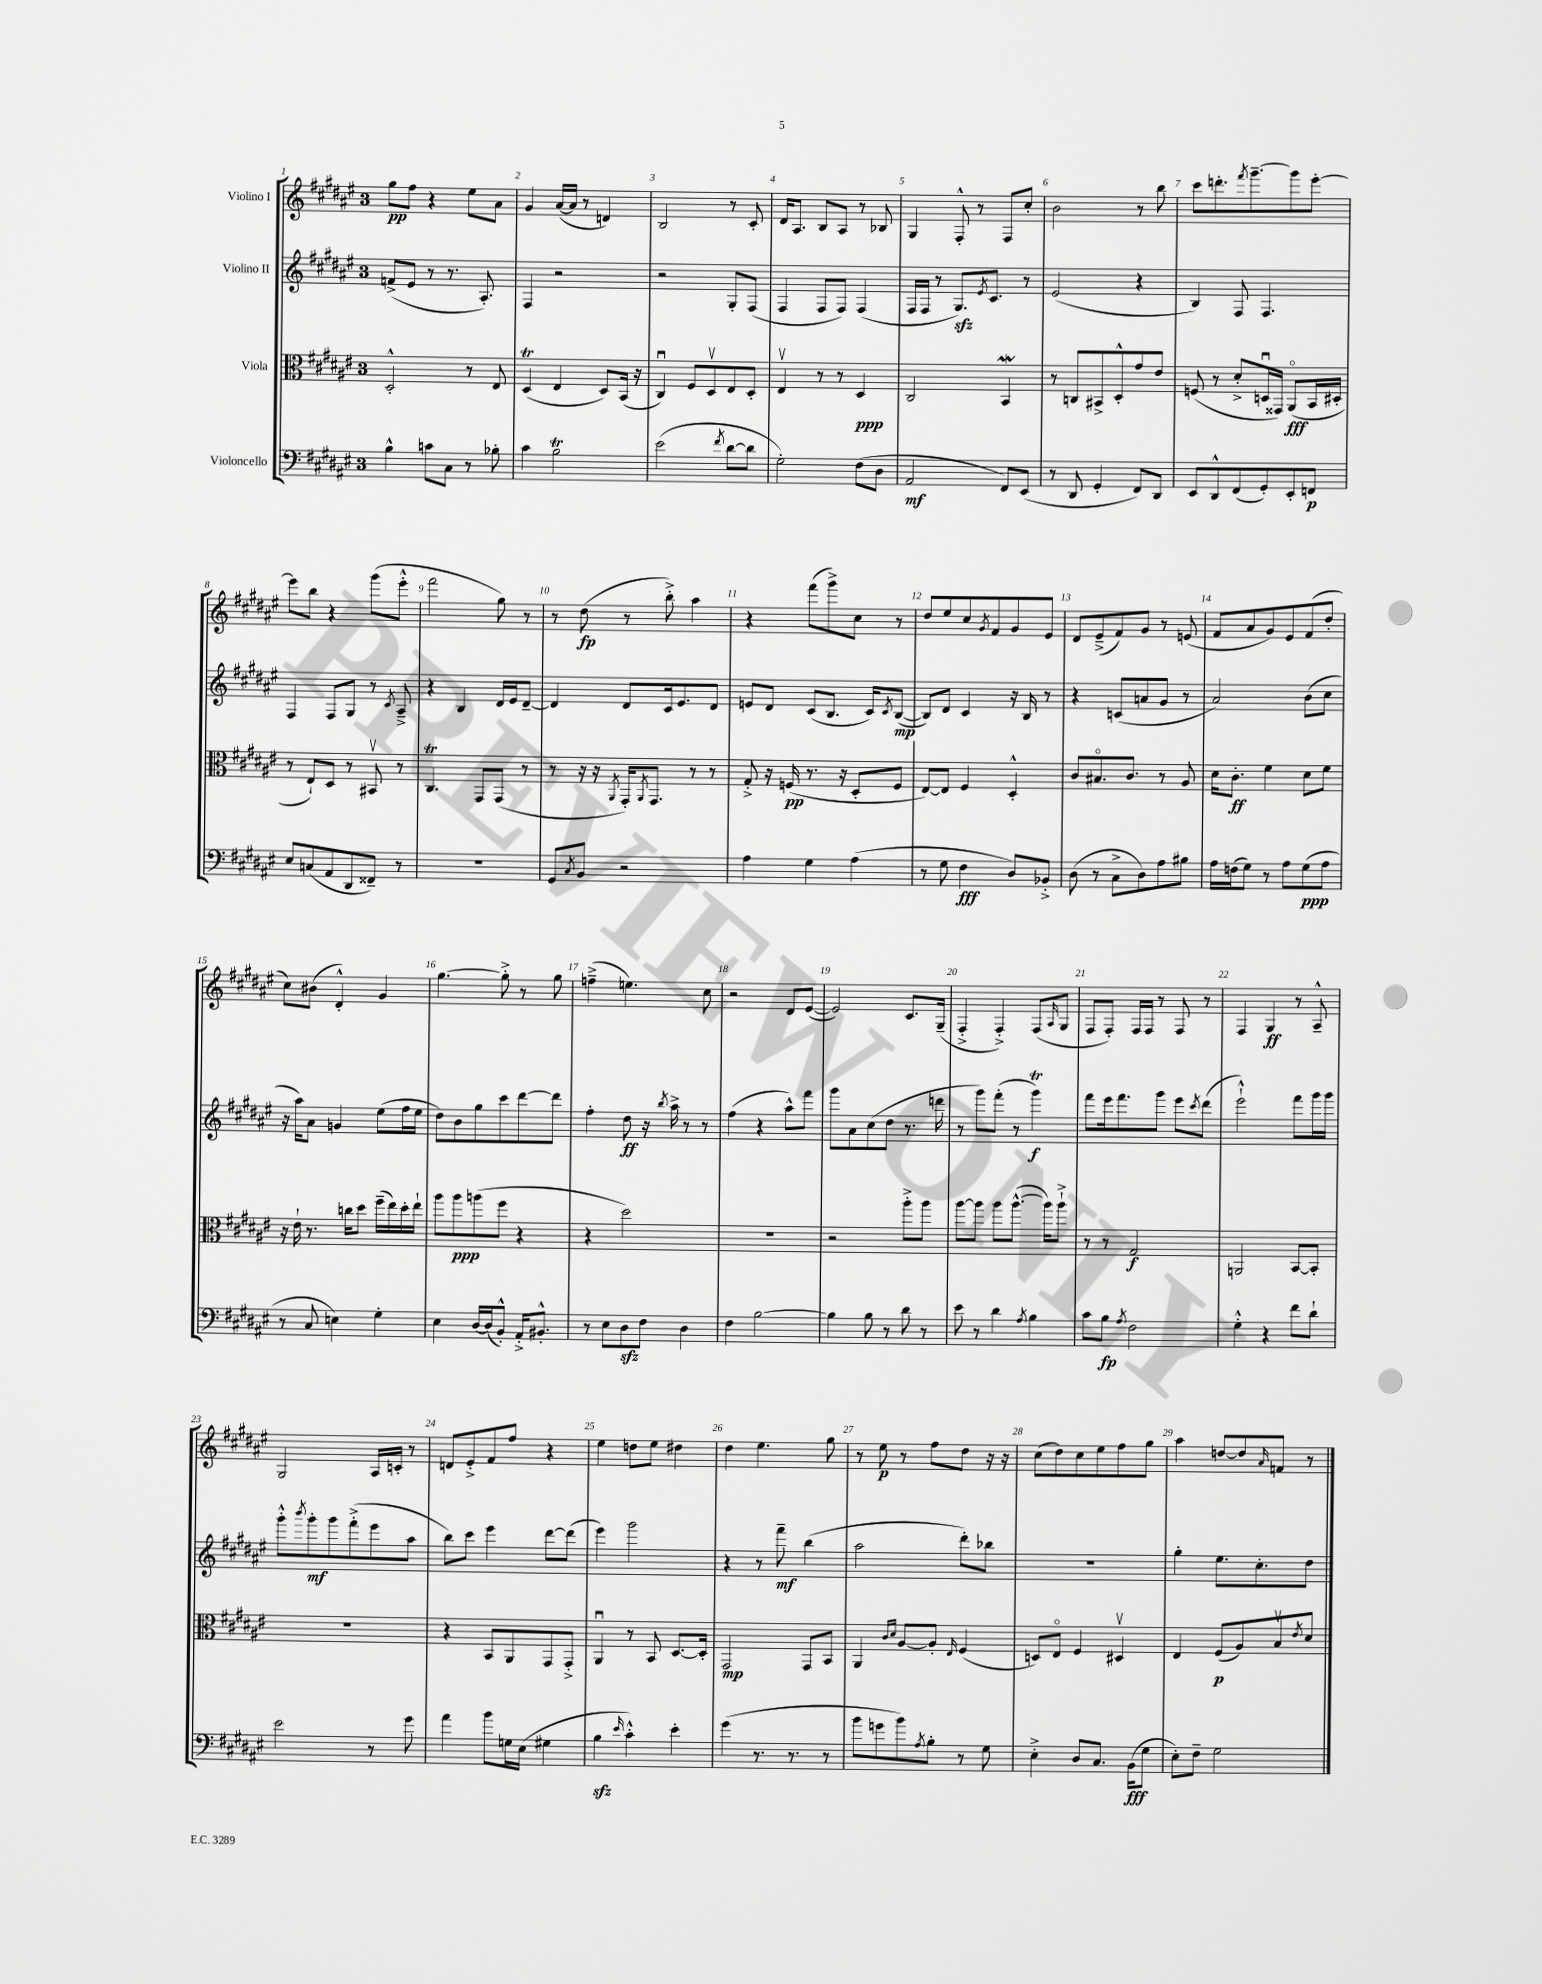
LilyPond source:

<<
\new StaffGroup <<
\new Staff = "s0" \with { instrumentName = "Violino I" } {
    \clef treble \key fis \major \once \override Staff.TimeSignature.style = #'single-digit \time 3/4
    gis''8\pp fis''8 r4 eis''8 ais'8 |
    gis'4 ais'16~( ais'16 r8 d'4) |
    b2 r8 cis'8-. |
    dis'16 ais8. b8 ais8 r8 bes8 |
    gis4 fis8-.-^ r8 fis8 cis''8-. |
    b'2 r8 b''8 |
    cis'''8 d'''8.-. \acciaccatura { fis'''8 } gis'''8.~-- gis'''8 eis'''8~-. |
    eis'''8 b''8 r4 gis'''8( eis'''8-.-^ |
    fis'''2 gis''8) r8 |
    r8 dis''8\fp( r8 b''8-.->) ais''4 |
    r4 fis'''8( gis'''8->) cis''8 r8 |
    dis''8 eis''8 cis''8 \acciaccatura { gis'8 } fis'8 gis'8 eis'8 |
    dis'8 eis'8--->( fis'8) gis'8 r8 e'8( |
    fis'8 ais'8 gis'8) eis'8 fis'8( dis''8-. |
    cis''8) bis'8( dis'4-.-^) gis'4 |
    gis''4.~ gis''8-.-> r8 gis''8 |
    f''4--->( e''4.) cis''8 |
    r2 dis'8 eis'8~( |
    eis'2) cis'8. gis16--( |
    fis4-.-> fis4-.->) fis8( \grace { ais16 } gis8 |
    fis8 fis8-.) fis16 fis16 r8 fis8 r8 |
    fis4 gis4\ff r8 ais8---^ |
    gis2 ais16 c'16-. r8 |
    d'8 eis'8-.-> fis'8 fis''8 r4 |
    eis''4 d''8 eis''8 dis''4 |
    dis''4 eis''4. gis''8 |
    r8 eis''8\p r8 fis''8 dis''8 r16 r16 |
    cis''8( dis''8) cis''8 eis''8 fis''8 gis''8 |
    ais''4 d''8~ d''8 \grace { ais'16 } f'8 r8 \bar "|." |
}
\new Staff = "s1" \with { instrumentName = "Violino II" } {
    \clef treble \key fis \major \once \override Staff.TimeSignature.style = #'single-digit \time 3/4
    f'8->( eis'8 r8 r8. ais8.-.) |
    fis4 r2 |
    r2 gis8-. fis8( |
    fis4 fis8 fis8) fis4( |
    fis16 fis16 r8 gis8.\sfz) \acciaccatura { eis'8 } cis'8. r8 |
    eis'2( r4 |
    b4) fis8 fis4. |
    fis4 fis8 gis8 r8 \acciaccatura { cis'8 } ais8---> |
    r4 b4 dis'16 eis'16 dis'8~-- |
    dis'4 dis'8 cis'16 eis'8. dis'8 |
    e'8 dis'8 cis'8( b8. cis'16) \acciaccatura { cis'8 } b8~\mp( |
    b8) dis'8 cis'4 r16 b16 r8 |
    r4 c'8( a'8 gis'8 r8 |
    ais'2) b'8( cis''8 |
    r16 ais''16) ais'8 g'4 eis''8( fis''16 eis''16 |
    dis''8) b'8 gis''8 cis'''8 dis'''8~ dis'''8 |
    fis''4-. dis''8\ff r16 \acciaccatura { b''8 } ais''16-> r8 r8 |
    fis''4( r4 ais''8-^) fis'''8 |
    gis'''8 ais'8 cis''8( dis''8 r8. d'''16 |
    r8 gis'''8) fis'''8-.( r8 gis'''4\trill\f) |
    fis'''8 eis'''16 fis'''8. gis'''8 eis'''8 \acciaccatura { cis'''8 } dis'''8( |
    eis'''2-!-^) fis'''8 gis'''16 gis'''16 |
    gis'''8-.-^ \acciaccatura { b'''8 } gis'''8-.\mf gis'''8 fis'''8-.->( eis'''8 ais''8 |
    b''8) cis'''8 eis'''4 dis'''8~ dis'''8( |
    eis'''4) gis'''2 |
    r4 r8 fis'''8--\mf b''4( |
    ais''2 dis'''8-.) bes''8 |
    R2. |
    gis''4-. eis''8. cis''8.-. dis''8 \bar "|." |
}
\new Staff = "s2" \with { instrumentName = "Viola" } {
    \clef alto \key fis \major \once \override Staff.TimeSignature.style = #'single-digit \time 3/4
    dis2-.-^ r8 eis8 |
    dis4\trill( eis4 dis8) b,16( r16 |
    cis4\downbow) fis8 dis8\upbow eis8 dis8-. |
    eis4\upbow r8 r8 dis4\ppp |
    cis2 b,4\mordent |
    r8 c8 bis,8-> dis8-.-^ gis'8 eis'8 |
    f8( r8 dis'8-.-> d16\downbow gisis,16) ais,8\flageolet\fff( b,16 dis16-. |
    r8 eis8-!) dis8 r8 bis,8\upbow r8 |
    cis4.\trill gis,8 gis,8( r8 |
    r8 r16 r16 \acciaccatura { ais,8 } gis,16-.) \acciaccatura { ais,8 } gis,8. r8 r8 |
    gis8-.-> r16 f16\pp( r8. r16 dis8-. f8 |
    eis8~) eis8 fis4 dis4-.-^ |
    cis'8 bis8.\flageolet cis'8. r8 ais8 |
    dis'16 cis'8.-.\ff fis'4 dis'8 fis'8 |
    r16 eis'16-! r8. c''16 dis''8 fis''16--( eis''16) dis''16-. eis''16-! |
    ais''8 ais''8\ppp a''8( fis''8 r4 |
    r4 dis''2) |
    R2. |
    r2 ais''8-.-> ais''8 |
    ais''8~ ais''8 ais''8 ais''8.~-^( ais''16) ais''8-!-> |
    r8 r8 gis2\f |
    a,2 b,8~ b,8-. |
    R2. |
    r4 b,8 ais,8 gis,8 gis,8-.-> |
    ais,4\downbow r8 b,8 dis8.~ dis16-. |
    gis,2\mp gis,8 b,8 |
    ais,4 \grace { cis'16 dis'16 } ais8~ ais8-. \grace { eis16 } fis4( |
    d8) eis8\flageolet fis4 dis4\upbow |
    eis4 fis8\p( ais8) b8\upbow \acciaccatura { eis'8 } dis'8 \bar "|." |
}
\new Staff = "s3" \with { instrumentName = "Violoncello" } {
    \clef bass \key fis \major \once \override Staff.TimeSignature.style = #'single-digit \time 3/4
    b4-^ c'8 cis8 r8 bes8-. |
    cis'4 b2\trill |
    eis'2( \acciaccatura { fis'8 } dis'8~ dis'8 |
    gis2-.) fis8( dis8 |
    ais,2\mf fis,8) eis,8( |
    r8 dis,8 gis,4-. fis,8) dis,8 |
    eis,8 dis,8-^ fis,8( gis,8-.) eis,8-. f,8\p |
    eis8 c8( ais,8 dis,8 fisis,8--) r8 |
    R2. |
    gis,8 \acciaccatura { cis8 } b,8 r2 |
    ais4 gis4 ais4( |
    r8 gis8 fis4\fff dis8) bes,8-.-> |
    dis8( r8 cis8-> dis8) ais8 bis8 |
    ais16 f16( gis8) r8 ais8 gis8\ppp( ais8 |
    r8 cis8 e4) gis4-. |
    eis4 dis16~ dis16( b,8-.-^) ais,16-.-> bis,8.-.-^ |
    r8 eis8 dis8\sfz fis8 dis4 |
    fis4 b2~ |
    b4 b8 r8 dis'8 r8 |
    eis'8 r8 dis'4 \acciaccatura { ais8 } b4 |
    cis'8 b8\fp \acciaccatura { ais8 } fis2 |
    gis4-.-^ r4 fis'8 dis'8-! |
    eis'2 r8 gis'8 |
    ais'4 b'8 g16 eis16( gis4 |
    b4\sfz \grace { eis'16 } cis'4-.-^) eis'4-. |
    gis'4( r8. r8. r8 |
    b'8 g'8 b'8) \acciaccatura { ais8 } b8-. r8 gis8 |
    eis4-.-> dis8 cis8. b,16\fff( gis8 |
    eis8-.) fis8-- gis2 \bar "|." |
}
>>
>>
\layout { \context { \Score \override BarNumber.break-visibility = ##(#f #t #t) barNumberVisibility = #all-bar-numbers-visible } }
